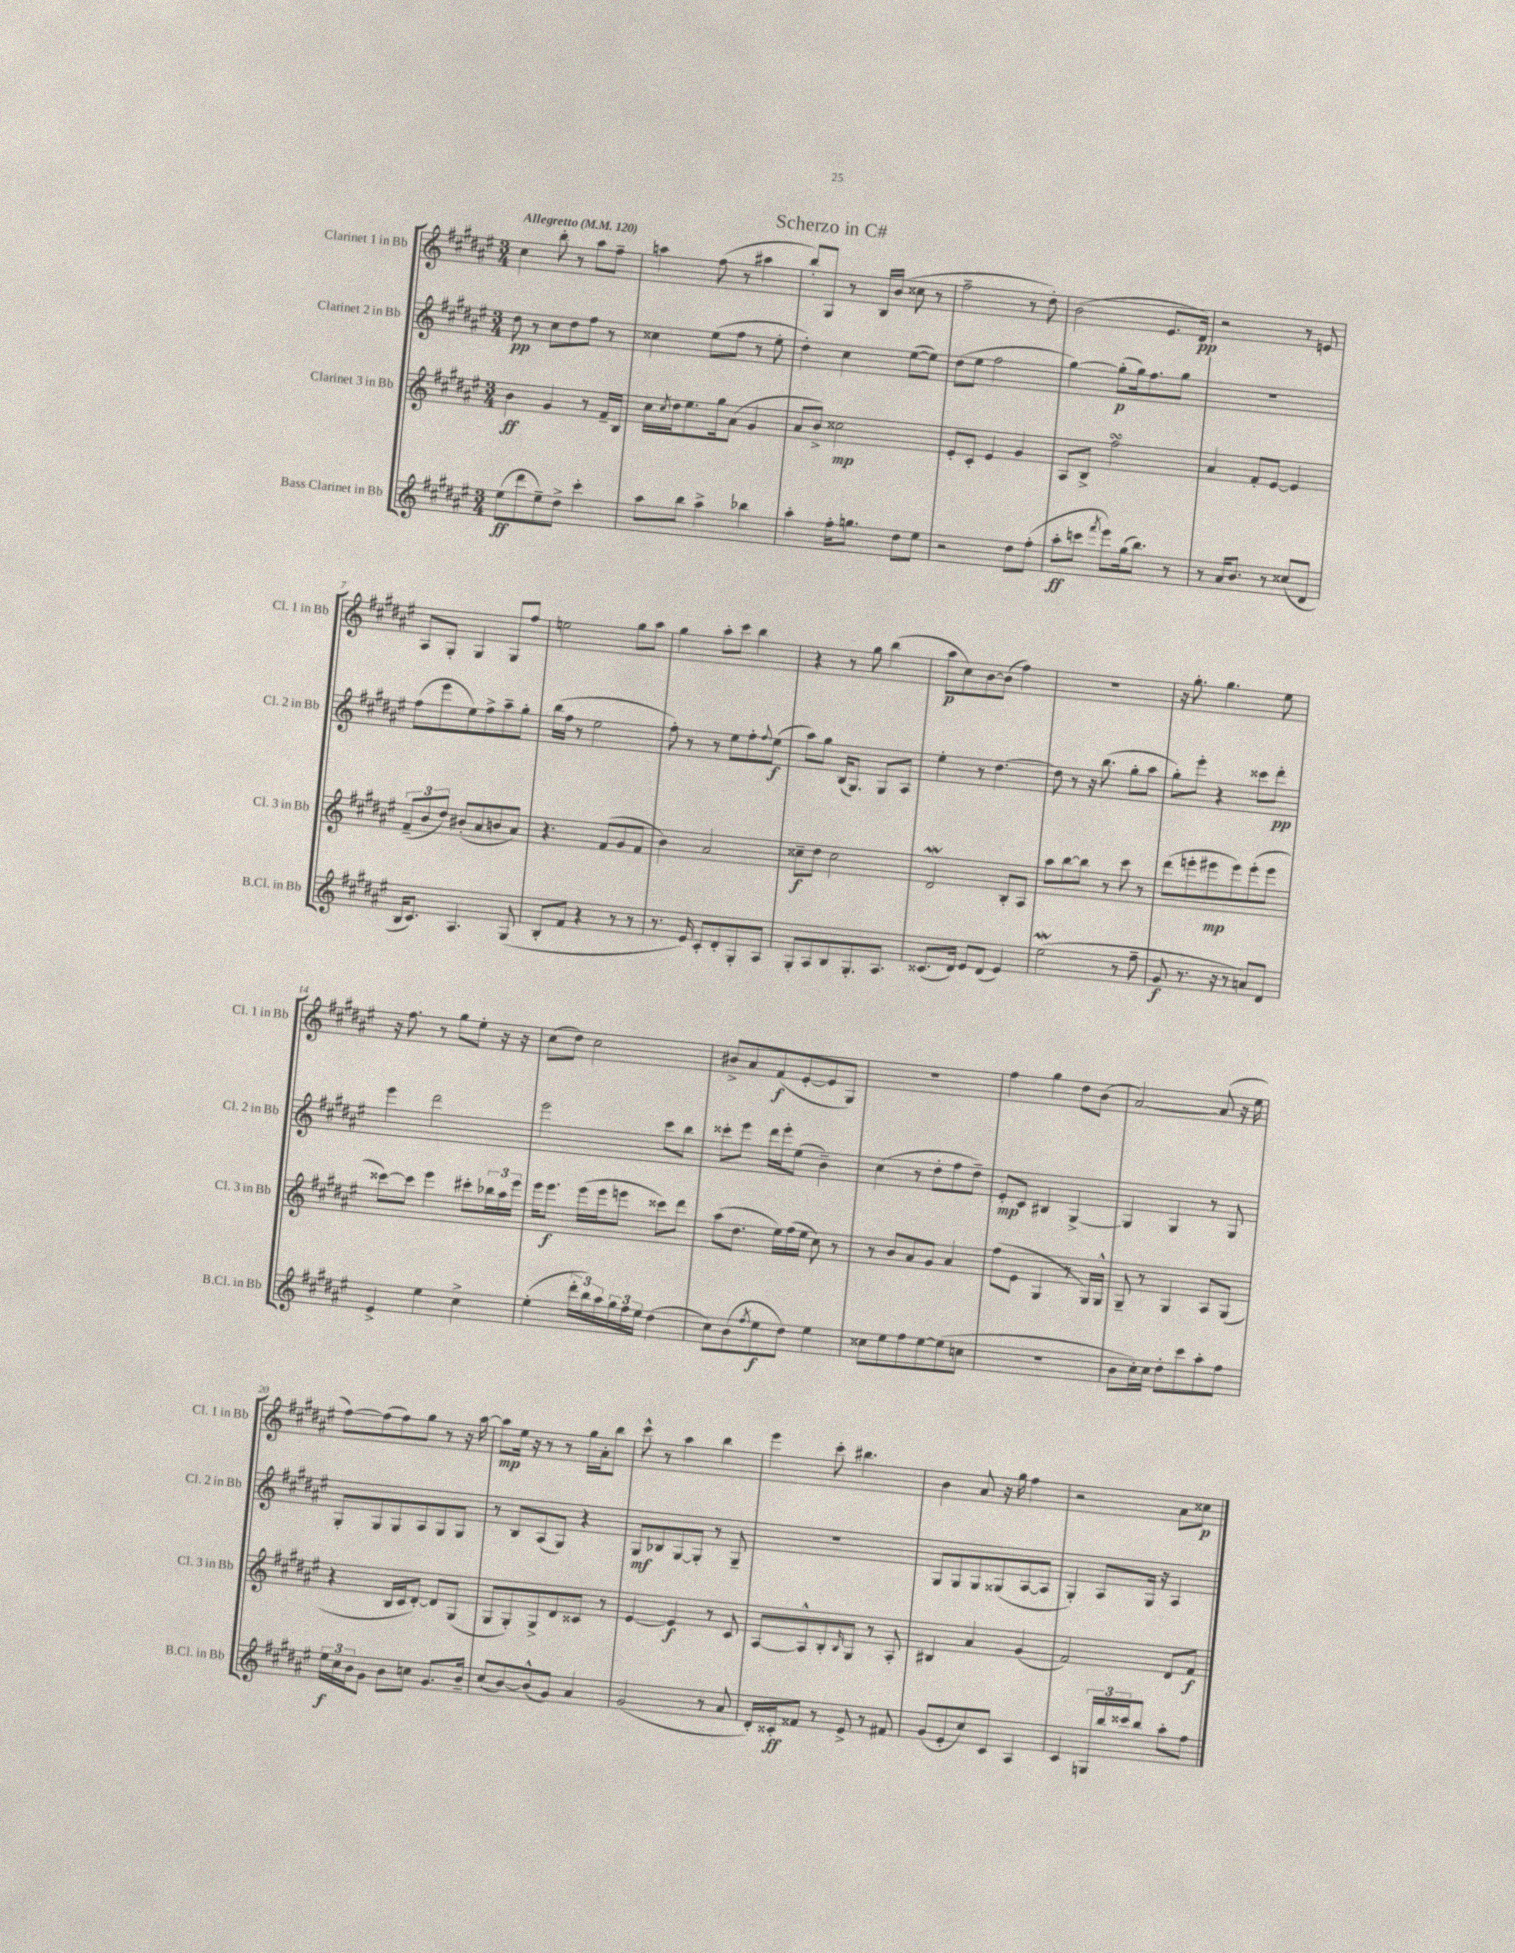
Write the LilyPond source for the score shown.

\header { title = "Scherzo in C#" }
<<
\new StaffGroup <<
\new Staff = "s0" \with { instrumentName = "Clarinet 1 in Bb" shortInstrumentName = "Cl. 1 in Bb" } {
    \clef treble \key fis \major \numericTimeSignature \time 3/4 \tempo "Allegretto" 4 = 120
    cis''4 b''8-. r8 ais''8 fis''8-- |
    a''4 fis''8( r8 ais''4 |
    b''8-.) gis8 r8 b16 b'16( cisis''8 r8 |
    fis''2-- r8 dis''8-.) |
    b'2( eis'8. dis'16\pp) |
    r2 r8 e'8 |
    ais8 gis8-. gis4 gis8 fis''8 |
    e''2 gis''8 ais''8 |
    gis''4 ais''8-. cis'''8 b''4 |
    r4 r8 gis''8 b''4( |
    ais''8\p cis''8) b'8~ b'8( fis''4) |
    R2. |
    r16 gis''8.-. gis''4. eis''8 |
    r16 fis''8. r8 gis''8 eis''8-. r16 r16 |
    cis''8( dis''8) cis''2 |
    bis'8-> ais'8 fis'8\f( eis'8~-. eis'8 gis8) |
    R2. |
    fis''4 gis''4 dis''8 b'8( |
    ais'2~) ais'8( r16 eis''16 |
    fis''8~) fis''8( fis''8) gis''8 r8 r16 ais''16~ |
    ais''8\mp eis''16 r16 r8 r8 gis''16 ais'16-. b''8 |
    cis'''8-^ r8 ais''4 b''4 |
    eis'''4 cis'''8-. bis''4. |
    b'4 ais'8 r16 gis''16 fis''4 |
    r2 ais'8 cisis''8\p \bar "|." |
}
\new Staff = "s1" \with { instrumentName = "Clarinet 2 in Bb" shortInstrumentName = "Cl. 2 in Bb" } {
    \clef treble \key fis \major \numericTimeSignature \time 3/4
    dis''8\pp r8 cis''8 dis''8 fis''8 r8 |
    cisis''4 eis''8( fis''8 r8 eis''8-. |
    dis''4-.) cis''4 eis''8~( eis''8) |
    dis''8( eis''8 fis''2 |
    gis''4~) gis''8-.\p( gis''16) fis''8. gis''8 |
    R2. |
    fis''8( eis'''8 eis''8) fis''8-> ais''8-- gis''8-. |
    b''16( fis''16 r8 eis''2 |
    fis''8-.) r8 r8 eis''8 fis''8-. \appoggiatura { fis''8 } eis''8\f( |
    ais''8) gis''8 b16( gis8.) gis8 ais8 |
    eis''4-. r8 dis''4.~ |
    dis''8 r8 r16 b''8.( gis''8-. ais''8 |
    gis''8-.) eis'''8-. r4 cisis'''8 dis'''8-.\pp |
    eis'''4 dis'''2 |
    eis'''2 cis'''8 b''8 |
    cisis'''8-. eis'''8 dis'''16 eis'''16-. eis''8( b'4--) |
    cis''4( r8 dis''8-. fis''8 dis''8--) |
    eis'8-.\mp cis'8 bis4 gis4~-> |
    gis4 gis4 r8 gis8 |
    gis8-. gis8 gis8 ais8 gis8 gis8 |
    r8 b8 ais8( gis8) r4 |
    gis8\mf bes8 gis8~ gis8-. r8 gis8-- |
    R2. |
    gis8 gis8 gis8 gisis8( ais8~ ais8 |
    gis4-.) ais8 gis16 r16 ais4 \bar "|." |
}
\new Staff = "s2" \with { instrumentName = "Clarinet 3 in Bb" shortInstrumentName = "Cl. 3 in Bb" } {
    \clef treble \key fis \major \numericTimeSignature \time 3/4
    b'4\ff gis'4 r8 fis'16-- b16 |
    cis''16 \acciaccatura { cis''8 } dis''16 eis''8. gis''16 ais'8( gis'4 |
    ais'8 b'8->) cisis''2\mp |
    eis'8-. cis'8-. eis'4 gis'4 |
    ais8 b8-> fis''2\turn |
    ais'4 fis'8-. eis'8~ eis'4 |
    \tuplet 3/2 { fis'8--( b'8 dis''8) } bis'8-.( ais'8 b'8 ais'8) |
    r4. fis'8( gis'8 fis'8 |
    b'4) ais'2 |
    cisis''8--\f dis''8 cisis''2 |
    dis'2\mordent b8-. ais8 |
    ais''8 b''8~ b''8 r8 cis'''8 r8 |
    dis'''8( e'''8-. eis'''8\mp eis'''8) eis'''8-.( eis'''8 |
    cisis'''8~) cisis'''8 eis'''4 cis'''8-. \tuplet 3/2 { bes''16 ais''16 eis'''16 } |
    eis'''16 eis'''8.\f eis'''16( eis'''16 e'''8 cisis'''8) dis'''8 |
    ais''8( dis''8. eis''16) fis''16( eis''16 cis''8) r8 |
    r8 b'8 ais'8 gis'8 ais'4 |
    fis''8( eis'8 gis4 r8 gis16) gis16-^ |
    gis8-- r8 gis4 ais8 gis8( |
    r4 b16 cis'16 dis'8~-.) dis'8 gis8( |
    gis8 gis8-.) gis8-> dis'8 cisis'8 r8 |
    eis'4~ eis'4\f r8 cis'8 |
    ais8~ ais8-^ b8-. \grace { b16 } gis8 r8 ais8-. |
    bis4 ais'4 gis'4( |
    fis'2) dis'8 fis'8\f \bar "|." |
}
\new Staff = "s3" \with { instrumentName = "Bass Clarinet in Bb" shortInstrumentName = "B.Cl. in Bb" } {
    \clef treble \key fis \major \numericTimeSignature \time 3/4
    eis''8\ff( dis'''8 eis''8--) dis''8-> cis'''4-. |
    ais''8 b''8 ais''4-> bes''4 |
    ais''4-. fis''16-. g''8. dis''8 eis''8 |
    r2 dis''8 fis''8-.( |
    ais''8-.\ff c'''8 \acciaccatura { fis'''8 } eis'''8) gis''16( b''8.) r8 |
    r8 ais'16 b'8. r8 cisis''8( dis'8 |
    b16 cis'8.) ais4. gis8( |
    b8-. fis'8 r4 r8 r8 |
    r8. eis'16) cis'8-. dis'8-. gis8-. ais8 |
    gis8-. ais8 b8 gis8.-. ais8. |
    cisis'8.( dis'16) eis'8 dis'8( eis'4) |
    eis''2\mordent( r8 fis''8-- |
    gis'8\f r8. r16 r8 a'8) dis'8 |
    eis'4-> eis''4 cis''4-> |
    eis''4-.( \tuplet 3/2 { dis'''16-. b''16) ais''16 } \tuplet 3/2 { gis''16 fis''16 eis''16 } dis''4( |
    cis''8) b'8( \acciaccatura { fis''8 } eis''8\f dis''8) eis''4 |
    cisis''8 eis''8 fis''8 eis''8~ eis''8( c''8 |
    R2. |
    b'8 cis''16-.) cis''16 dis''8-. cis'''8 ais''8-. fis''8 |
    \tuplet 3/2 { eis''16\f cis''16 b'16 } gis'8 b'8 c''8 gis'8. b'16-- |
    cis''8( b'8~) b'8-^( gis'8) ais'4 |
    gis'2( r8 ais'8 |
    dis'16-.) cisis'16-.\ff fisis'8 r8 eis'8-> r8 fis'8 |
    gis'8( eis'8-. cis''8) cis'8 ais4 |
    cis'4 \tuplet 3/2 { g16 b''16 cisis'''16 } b''8 ais''8-. fis''8 \bar "|." |
}
>>
>>
